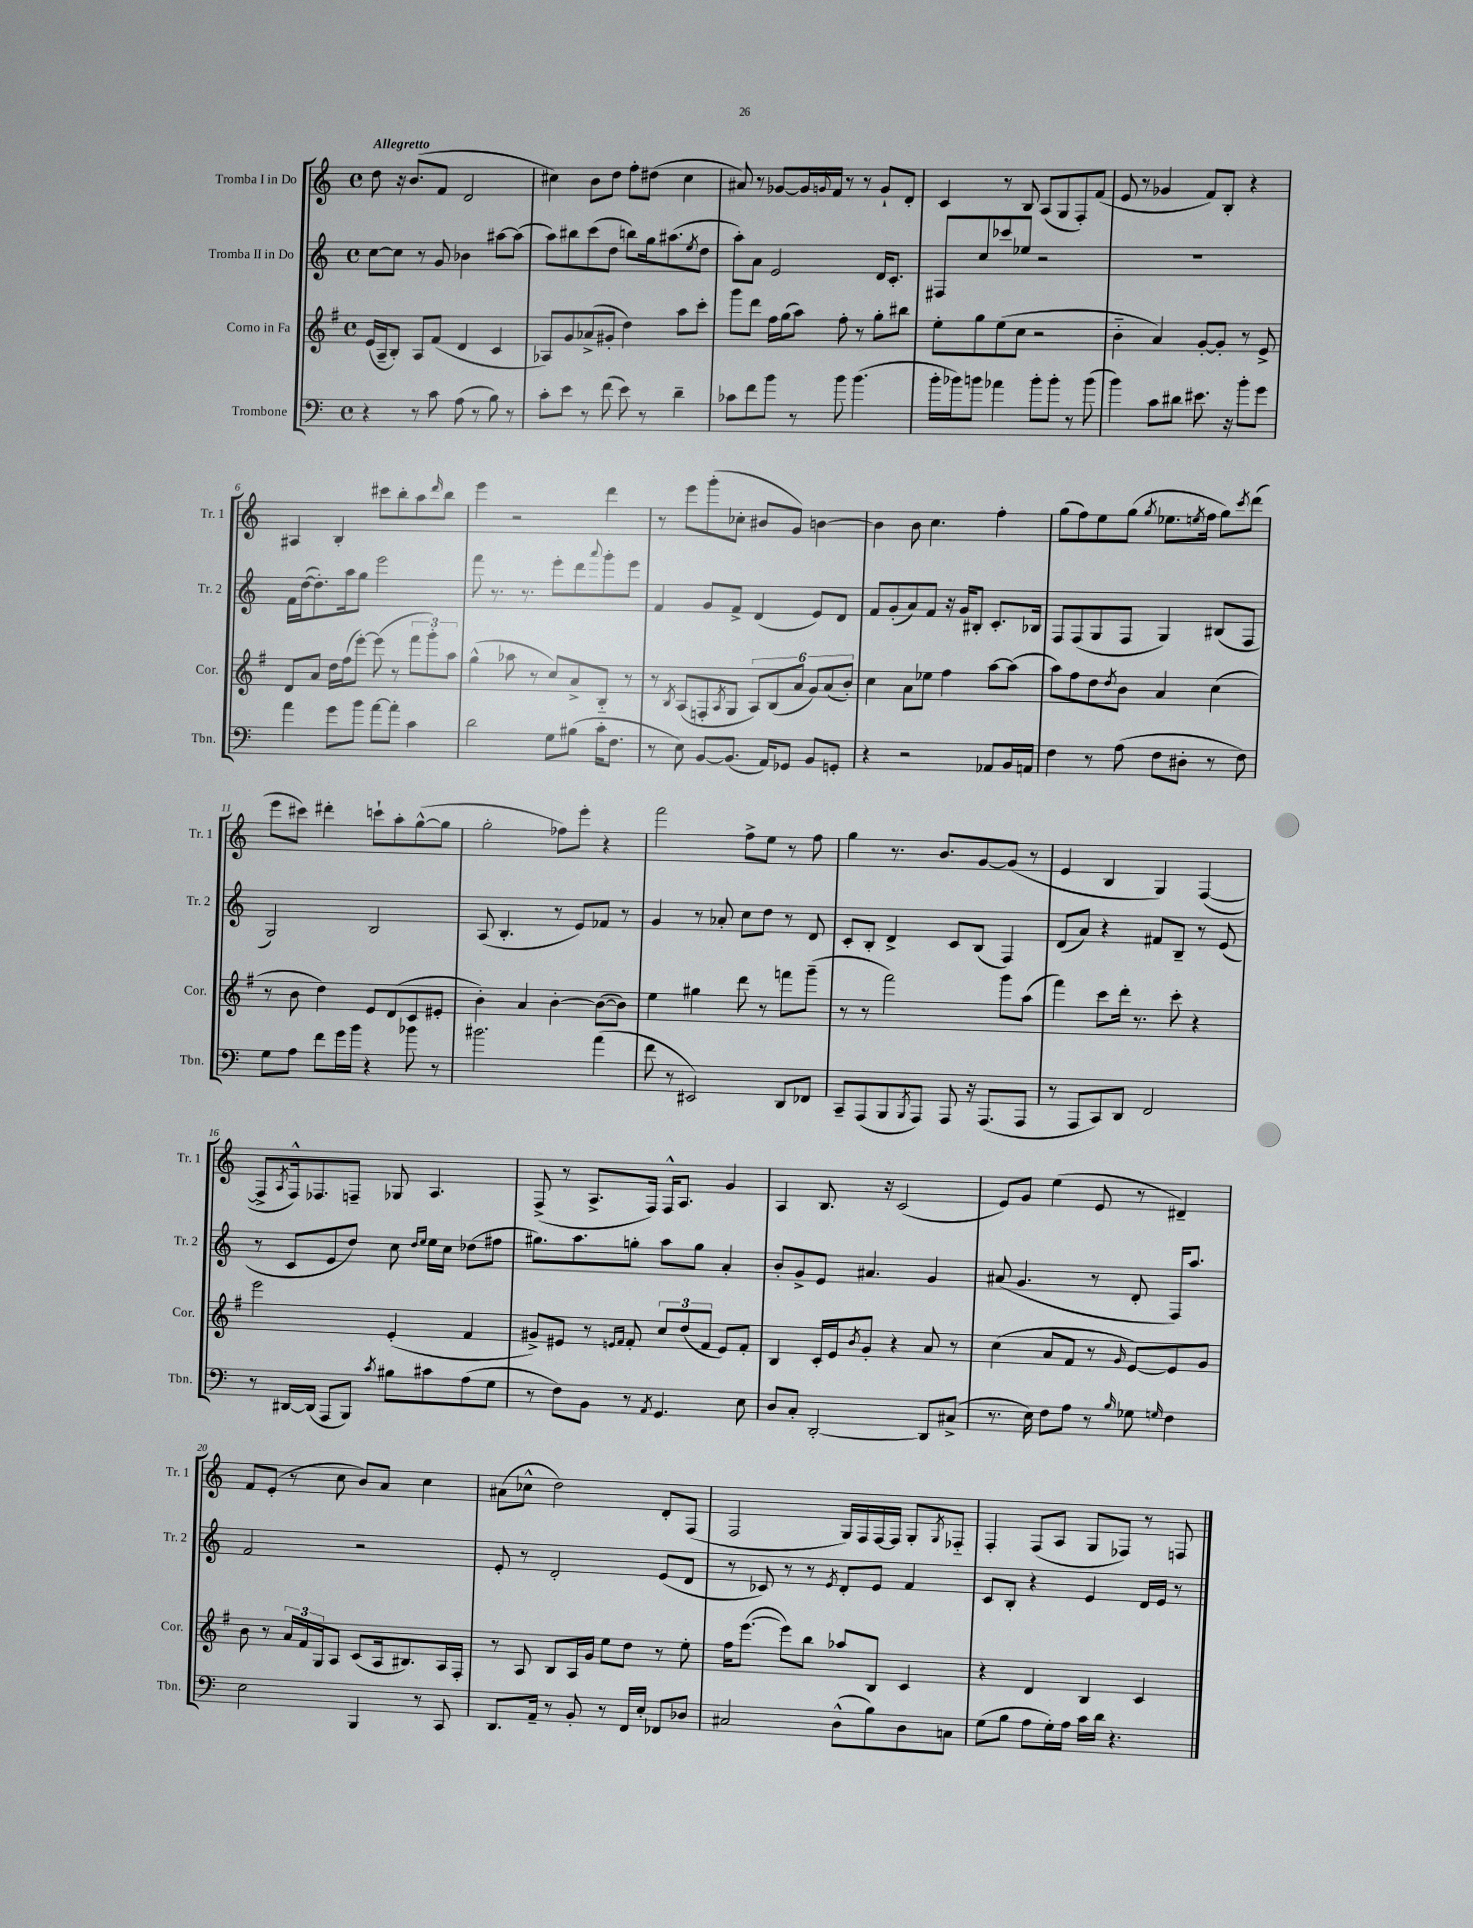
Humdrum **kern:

**kern	**kern	**kern	**kern
*staff4	*staff3	*staff2	*staff1
*clefF4	*clefG2	*clefG2	*clefG2
*k[]	*k[f#]	*k[]	*k[]
*M4/4	*M4/4	*M4/4	*M4/4
*met(c)	*met(c)	*met(c)	*met(c)
4r	(16e	[8cc	8dd
.	16A~	.	.
.	8B')	8cc]	16r
.	.	.	(8.b
8r	8A	8r	.
8c	(8f#	8g	8f
(8A	4d	4b-	2d
8r	.	.	.
8B)	4c	[8aa#	.
8r	.	(8aa#]	.
=	=	=	=
8c'	8A-)	8aa)	4cc#)
8e	8g	8bb#	.
8r	(8a-^	(8ccc	8b
(8f	8g#'	8dd	8dd
8e)	4dd)	8bb)	8ff'
8r	.	16gg	(8dd#
.	.	(8.aa#	.
4d~	8aa	.	4cc#
.	.	8qee	.
.	8ccc'	8dd	.
=	=	=	=
8c-	8ggg	8aa')	8a#)
8f	8ddd	8a	8r
8b	16ff#	2e	[8g-
.	(16gg	.	.
8r	8aa)	.	16g-]
.	.	.	8qqg
.	.	.	16f
8b	8ff#'	.	8r
(4.b	8r	.	8r
.	8gg'	16d	8g`
.	.	8.c'	.
.	8bb#	.	8d'
=	=	=	=
16b'	8ee'	8F#	4c
16b-)	.	.	.
8b	8gg	8cc	.
4a-	(8ee	8ccc-	8r
.	8cc	8ee-	8B
8b'	2r	2r	(8A
8b'	.	.	8G
8r	.	.	8F')
(8b	.	.	(8f
=	=	=	=
4b)	4b'~	1r	8e
.	.	.	8r
8c	4a)	.	4g-
8d#	.	.	.
8.e#	[8g'	.	8f)
.	8g']	.	8B'
16r	.	.	.
8b'	8r	.	4r
8g	8e^	.	.
=	=	=	=
4a	8d	16f	4A#
.	.	([16dd	.
.	8a	8.dd'])	.
8g	16dd	.	4B'
.	(16ff#	16aa	.
8b	[8eee')	8gg	.
[8a	(8eee]	2eee	8ccc#
8a']	8r	.	8bb'
4c	12fff#	.	8aa
.	12ggg')	.	.
.	.	.	16qqddd
.	.	.	8bb
.	12aa	.	.
=	=	=	=
2d	(4gg^^	8fff	4eee
.	.	8.r	.
.	8aa-	.	2r
.	.	8.r	.
.	8r	.	.
8G	8cc)	8eee'	.
(8B#	8a^	8ddd	.
.	.	8qqaaa	.
16c'	8B'~	8ggg'	4ddd
8.F	.	.	.
.	8r	8eee	.
=	=	=	=
8r	8r	4f	8r
.	8qB	.	.
8E)	(8A	.	8eee
[8BB	8F'	8g	(8ggg'
.	8qA	.	.
(8.BB]	8G	8f^	8cc-'
.	12A)	(4d	8b#
16AA)	.	.	.
.	(12B	.	.
8GG-	.	.	8g)
.	12a	.	.
8BB	12g)	8e)	[4b
.	(12a	.	.
8GG'	.	8d	.
.	12b')	.	.
=	=	=	=
4r	4cc	8f	4b]
.	.	(8g'	.
2r	8a	8a)	8b
.	8ee-	8f	4.cc
.	4ff#	16r	.
.	.	16g	.
.	.	8B#'	.
8AA-	[8aa	8.c'	4ff'
16BB	(8aa]	.	.
16AA	.	16B-	.
=	=	=	=
4F	8aa)	8F	(8gg
.	8ff#	(8F	8ff)
8r	8dd	8G	8ee
.	8qdd	.	.
(8A	8b	8F	(8gg
.	.	.	8qgg
8F	4a	4G)	8.ee-
8D#'	.	.	.
.	.	.	8qee
.	.	.	16ff
8r	(4cc	(8B#	8gg)
.	.	.	8qccc
8F)	.	8F	(8ddd
=	=	=	=
8G	8r	2G)	8eee
8A	8b	.	8ccc#)
8f	4dd)	.	4ddd#'
16g	.	.	.
16b	.	.	.
4r	8e	2B	8ccc`
.	(8d	.	8aa'
8b-	8c	.	([8gg^^
8r	8e#'	.	8gg]
=	=	=	=
2.b#	4b')	(8A	2gg'
.	.	4.B'	.
.	4a	.	.
.	[4b'	8r	8ff-)
.	.	8e)	8eee'
(4a	(8b_	8f-	4r
.	8b])	8r	.
=	=	=	=
8f	4ee	4g	2fff
8r	.	.	.
2EE#)	4gg#	8r	.
.	.	8a-'	.
.	8ddd	8cc	8ff^
.	8r	8dd	8ee
8DD	8fff	8r	8r
8FF-	(8ggg~	8d	8ff
=	=	=	=
8CC~	8r	8c'	4gg
(8AAA	8r	8B'	.
8BBB	2fff#)	4d^	8.r
8qBBB	.	.	.
8AAA)	.	.	.
.	.	.	8.b
8AAA	.	8c	.
16r	.	(8B	[8g
(8.AAA	.	.	.
.	8ggg	4F)	(8g]
8AAA	(8aa	.	8r
=	=	=	=
8r	4fff#)	(8d	4e
8AAA	.	8a)	.
8CC)	8ccc	4r	4B
8DD	16ddd'	.	.
.	8.r	.	.
2FF	.	8f#	4G)
.	8ccc'	8B~	.
.	4r	8r	([4F
.	.	(8e	.
=	=	=	=
8r	2eee	8r	8F^]
.	.	.	8qA
[16DD#	.	8c	16F^^)
(16DD#]	.	.	8.F-
8AAA	.	8e	.
8BBB)	.	8dd)	8F~
8qc	.	.	.
8B#	(4e'	8cc	8G-
.	.	16qqdd	.
.	.	16qqee	.
8c#	.	16ee	4.A
.	.	16cc	.
(8A	4f#	(8dd-	.
8G	.	8ff#	.
=	=	=	=
8r	8g#^)	8.gg#)	(8F^
8F)	8e#	.	8r
.	.	8.aa	.
8BB	8r	.	8.A^
.	16qqe	.	.
.	16qqf#	.	.
8r	8f#'	8gg'	.
.	.	.	16F)
8qAA	.	.	.
4.GG	12cc	8aa	16F^^
.	.	.	8.A
.	(12dd	.	.
.	.	8gg	.
.	12f#	.	.
.	8e)	4a'	4g
8E	8f#'	.	.
=	=	=	=
8D	4B	8b'	4A
8C'	.	8g^	.
[2DD'	16c'	8e	8.B
.	16e	.	.
.	8qb	.	.
.	8g'	4.a#	.
.	.	.	16r
.	4r	.	(2c
8DD]	8a	4g	.
(8C#^	8r	.	.
=	=	=	=
8.r	(4cc	(8a#	8e)
.	.	4.g	8g
16E)	.	.	.
8F	8a	.	(4ee
8A	8f#	.	.
8r	8r	8r	8e
16qqB	16qqg	.	.
8G-	[8e)	8d'	8r
16qqG	.	.	.
4F	8e]	16F)	4d#~)
.	.	8.aa	.
.	8g	.	.
=	=	=	=
2E	8b	2f	8f
.	8r	.	(8e'
.	24a	.	8r
.	24f#	.	.
.	24G	.	.
.	8A	.	8cc
4BBB	(8c	2r	8b)
.	16A	.	8a
.	8.B#)	.	.
8r	.	.	4cc
8CC	16A	.	.
.	16F#'	.	.
=	=	=	=
8.DD	8r	8e'	(8a#
.	8A	8r	8cc-^^
16AA~	.	.	.
8r	8B	2d'	2dd)
8BB'	16A	.	.
.	16g	.	.
8r	8ee	.	.
16FF	8dd	.	.
16E'	.	.	.
8FF-	8r	(8e	8d'
8D-	8ee'	8d	(8F
=	=	=	=
2C#	16ff#	8r	2F
.	([8.eee	.	.
.	.	8c-)	.
.	8eee])	8r	.
.	8bb	8r	.
.	.	8qe	.
(8D^^	8aa-	8d'	16G)
.	.	.	16F
8B)	8B	8e	[16F
.	.	.	16F]
8D	4c	4f	8G'
.	.	.	8qG
8C	.	.	8F-'~
=	=	=	=
(8G	4r	8c	4F'
8B	.	8B'	.
8A	4d	4r	(8F
16G')	.	.	8A
16A	.	.	.
16c	4B	4e	8G
16d	.	.	.
4.r	.	.	8F-)
.	4c	16d	8r
.	.	16e	.
.	.	8r	8F
==	==	==	==
*-	*-	*-	*-
